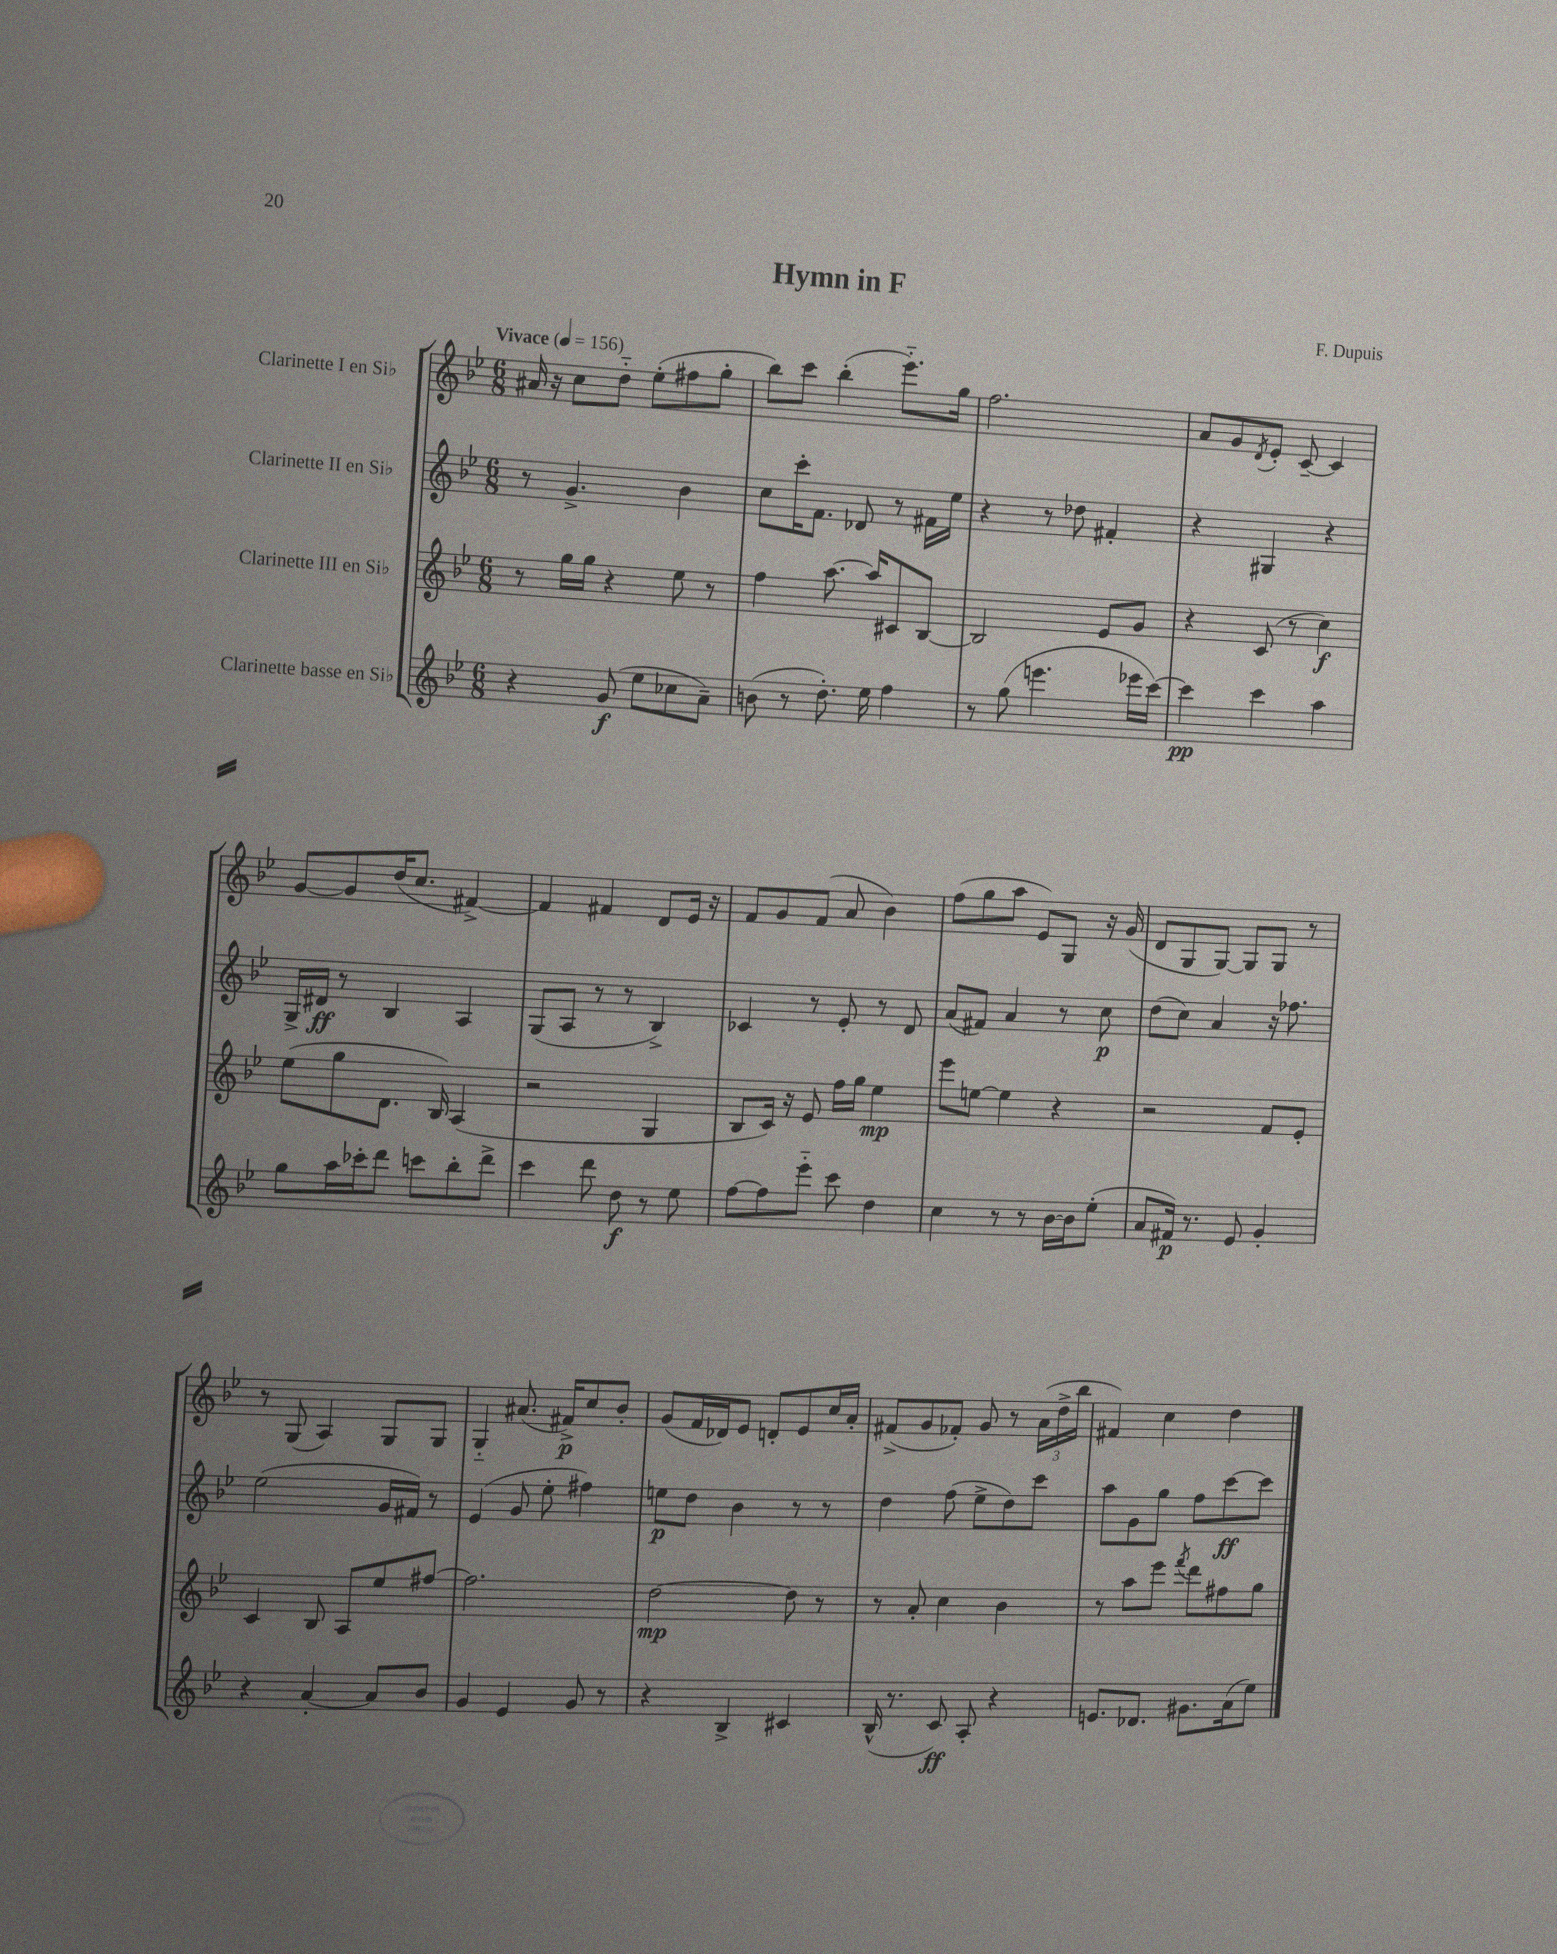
\header { title = "Hymn in F" composer = "F. Dupuis" }
<<
\new StaffGroup <<
\new Staff = "s0" \with { instrumentName = "Clarinette I en Sib" } {
    \clef treble \key bes \major \numericTimeSignature \time 6/8 \tempo "Vivace" 4 = 156
    ais'16 r16 c''8 d''8-_ ees''8-.( fis''8 g''8-. |
    bes''8) c'''8 bes''4-.( ees'''8.-_) g''16 |
    f''2. |
    a'8 g'8 \acciaccatura { d'8 } ees'8-. c'8~-- c'4 |
    g'8~ g'8 d''16( c''8. fis'4~->) |
    fis'4 fis'4 d'8 ees'16 r16 |
    f'8 g'8 f'8( a'8 bes'4) |
    f''8( g''8 a''8 ees'8) g8 r16 g'16( |
    d'8 g8 g8~) g8 g8 r8 |
    r8 g8( a4) g8 g8 |
    g4-_ ais'8.( fis'16->\p) c''8 bes'8-. |
    g'8( f'16 des'16) ees'8 d'8-. ees'8 c''16 a'16-. |
    fis'8->( g'8 fes'8-.) g'8 r8 \tuplet 3/2 { a'16( d''16-> bes''16 } |
    fis'4) c''4 d''4 \bar "|." |
}
\new Staff = "s1" \with { instrumentName = "Clarinette II en Sib" } {
    \clef treble \key bes \major \numericTimeSignature \time 6/8
    r8 g'4.-> bes'4 |
    c''8 c'''16-. f'8. des'8 r8 fis'16 ees''16 |
    r4 r8 des''8 fis'4-. |
    r4 gis4 r4 |
    g16-> dis'16\ff r8 bes4 a4 |
    g8( a8 r8 r8 bes4->) |
    ces'4 r8 ees'8-. r8 d'8 |
    a'8( fis'8) a'4 r8 c''8\p |
    d''8( c''8) a'4 r16 fes''8. |
    ees''2( g'16 fis'16) r8 |
    ees'4( g'8 ees''8-. fis''4) |
    e''8\p d''8 bes'4 r8 r8 |
    d''4 f''8( ees''8-> d''8) c'''8 |
    a''8 g'8 g''8 f''8 c'''8~\ff c'''8 \bar "|." |
}
\new Staff = "s2" \with { instrumentName = "Clarinette III en Sib" } {
    \clef treble \key bes \major \numericTimeSignature \time 6/8
    r8 g''16 g''16 r4 ees''8 r8 |
    f''4 a''8.~ a''16 cis'8 bes8~ |
    bes2 ees'8 g'8 |
    r4 c'8( r8 c''4\f) |
    ees''8( g''8 d'8. bes16) a4( |
    r2 g4 |
    bes8 c'16) r16 ees'8 f''16 g''16 ees''4\mp |
    ees'''8 e''8~ e''4 r4 |
    r2 f'8 ees'8-. |
    c'4 bes8 a8 ees''8 fis''8~ |
    fis''2. |
    d''2~\mp d''8 r8 |
    r8 a'8-. c''4 bes'4 |
    r8 a''8 ees'''8 \acciaccatura { f'''8 } d'''8 fis''8 g''8 \bar "|." |
}
\new Staff = "s3" \with { instrumentName = "Clarinette basse en Sib" } {
    \clef treble \key bes \major \numericTimeSignature \time 6/8
    r4 g'8\f( ees''8 ces''8 a'8--) |
    b'8( r8 d''8.-.) ees''16 f''4 |
    r8 g''8( e'''4. ees'''16 c'''16~) |
    c'''4\pp c'''4 a''4 |
    g''8 a''16 ces'''16-. d'''8 c'''8 bes''8-. d'''8-> |
    c'''4 d'''8 d''8\f r8 ees''8 |
    f''8~ f''8 ees'''8-_ c'''8 d''4 |
    c''4 r8 r8 bes'16~ bes'16 ees''8-.( |
    a'8 fis'16\p) r8. ees'8 g'4-. |
    r4 a'4~-. a'8 bes'8 |
    g'4 ees'4 g'8 r8 |
    r4 bes4-> cis'4 |
    bes16-^( r8. c'8\ff) a8-. r4 |
    e'8. des'8. gis'8. a'16( ees''8) \bar "|." |
}
>>
>>
\layout { \context { \Score \remove "Bar_number_engraver" } }
